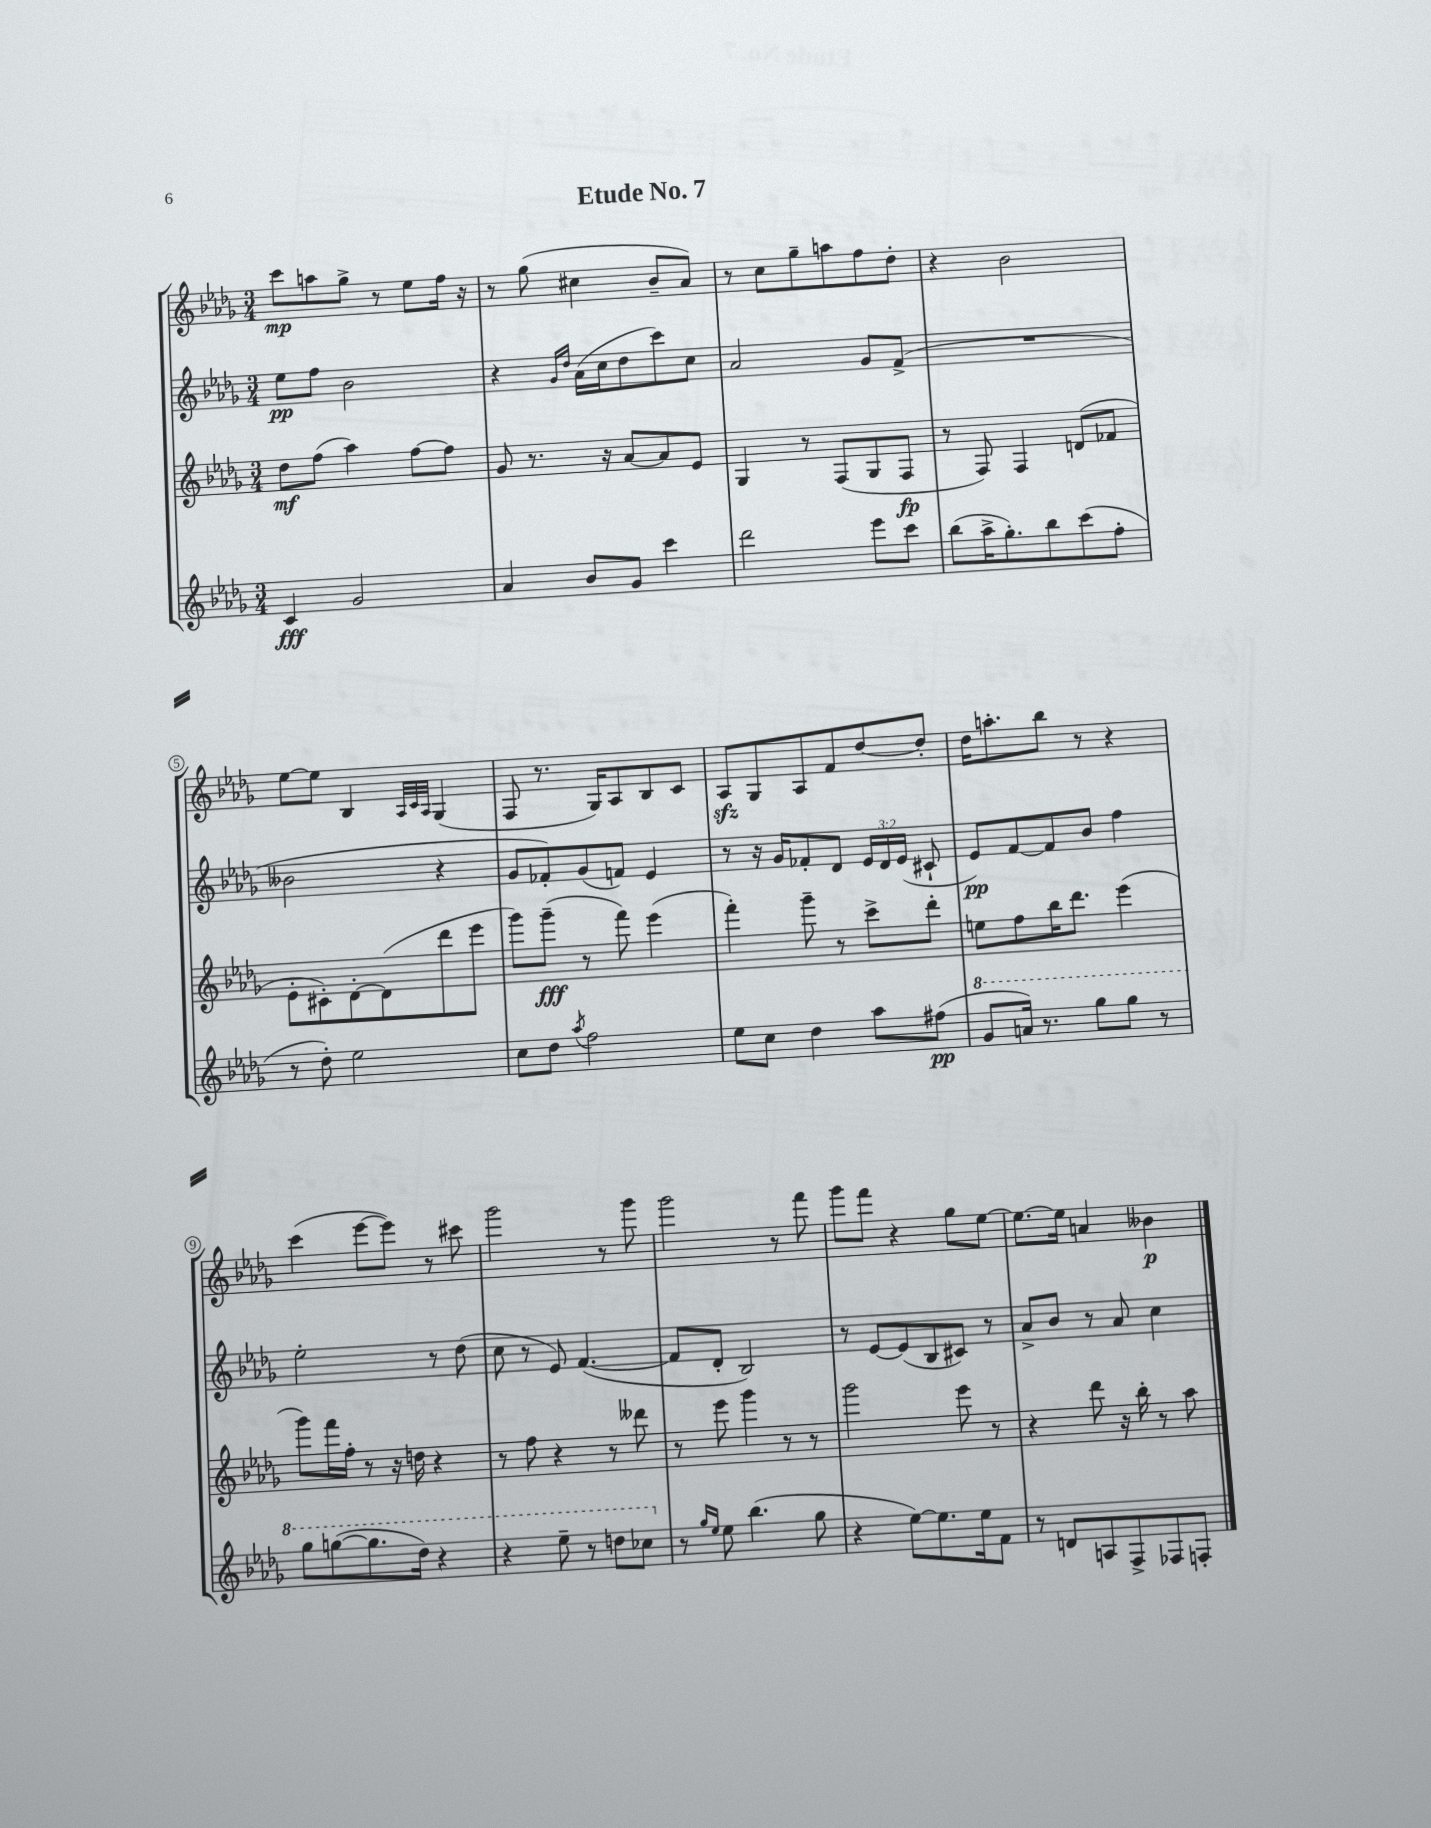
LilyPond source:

\header { title = "Etude No. 7" }
<<
\new StaffGroup <<
\new Staff = "s0" {
    \clef treble \key des \major \numericTimeSignature \time 3/4
    \autoBeamOff c'''8[\mp a''8 ges''8]-> r8 ees''8[ f''16] r16 |
    r8 ges''8( cis''4 bes'8[-- aes'8]) |
    r8 c''8[ ges''8-- a''8 f''8 des''8]-. |
    r4 bes'2 |
    ees''8[~ ees''8] bes4 \grace { aes32[ c'32 aes32] } ges4( |
    f8 r8. ges16[) aes8 bes8 c'8] |
    aes8[\sfz ges8 aes8 f'8 des''8~ des''8]-. |
    des''16[ a''8.-. bes''8] r8 r4 |
    c'''4( ees'''8[~ ees'''8]) r8 cis'''8 |
    ges'''2 r8 ges'''8 |
    ges'''2 r8 f'''8 |
    ges'''8[ f'''8] r4 ges''8[ ees''8]~ |
    ees''8.[~ ees''16] a'4 beses'4\p \bar "|." |
}
\new Staff = "s1" {
    \clef treble \key des \major \numericTimeSignature \time 3/4 \override Staff.TupletNumber.text = #tuplet-number::calc-fraction-text
    \autoBeamOff ees''8[\pp f''8] bes'2 |
    r4 \grace { ges'16[ des''16] } aes'16[( c''16 des''8 c'''8) c''8] |
    aes'2 ges'8[ f'8]->( |
    R2. |
    beses'2 r4 |
    ges'8[ fes'8-.) ges'8( f'8]) ees'4 |
    r8 r16 ges'16[ fes'8-. des'8] \tuplet 3/2 { ees'16[ des'16 ees'16]( } cis'8-! |
    ees'8[\pp) f'8~ f'8 bes'8] f''4 |
    ees''2-. r8 des''8( |
    c''8 r8 ees'8) f'4.~( |
    f'8[ des'8]-. bes2) |
    r8 ees'8[~ ees'8( bes8 cis'8]) r8 |
    aes'8[-> bes'8] r8 aes'8 c''4 \bar "|." |
}
\new Staff = "s2" {
    \clef treble \key des \major \numericTimeSignature \time 3/4
    \autoBeamOff des''8[\mf f''8]( aes''4) f''8[~ f''8] |
    ges'8 r8. r16 aes'8[~ aes'8 ees'8] |
    ges4 r8 f8[( ges8 f8]\fp |
    r8 f8) f4 d'8[( fes'8] |
    ees'8[-. cis'8-.) des'8~-. des'8( des'''8 ees'''8] |
    ges'''8[) ges'''8]--\fff( r8 f'''8) ees'''4( |
    f'''4-.) ges'''8-- r8 c'''8[-> des'''8]-. |
    e''8[ f''8 bes''16 des'''8.] ees'''4( |
    ges'''8[) f'''16 f''16]-. r8 r16 d''16 r4 |
    r8 f''8 r4 r8 deses'''8 |
    r8 ees'''8 ges'''4 r8 r8 |
    ges'''2 ees'''8 r8 |
    r4 des'''8 r16 bes''16-. r8 aes''8 \bar "|." |
}
\new Staff = "s3" {
    \clef treble \key des \major \numericTimeSignature \time 3/4
    \autoBeamOff c'4\fff ges'2 |
    aes'4 bes'8[ ges'8] c'''4 |
    des'''2 ees'''8[ c'''8] |
    bes''8[( aes''16-> ges''8.-.) bes''8 c'''8( f''8]-. |
    r8 des''8-.) ees''2 |
    c''8[ des''8] \acciaccatura { aes''8 } f''2 |
    ees''8[ c''8] des''4 aes''8[ fis''8]\pp( |
    \ottava #1 ges''8[ a''16]) r8. ges'''8[ ges'''8] r8 |
    ges'''8[ g'''8~( g'''8. des'''16]) r4 |
    r4 ees'''8-- r8 d'''8[ ces'''8] \ottava #0 |
    r8 \grace { ges''16[ ees''16] } ees''8 bes''4.( ges''8 |
    r4 ees''8[~) ees''8. ees''16 f'8] |
    r8 d'8[ a8 f8-> fes8 f8]-. \bar "|." |
}
>>
>>
\layout { \context { \Score \override BarNumber.stencil = #(make-stencil-circler 0.1 0.3 ly:text-interface::print) } }
